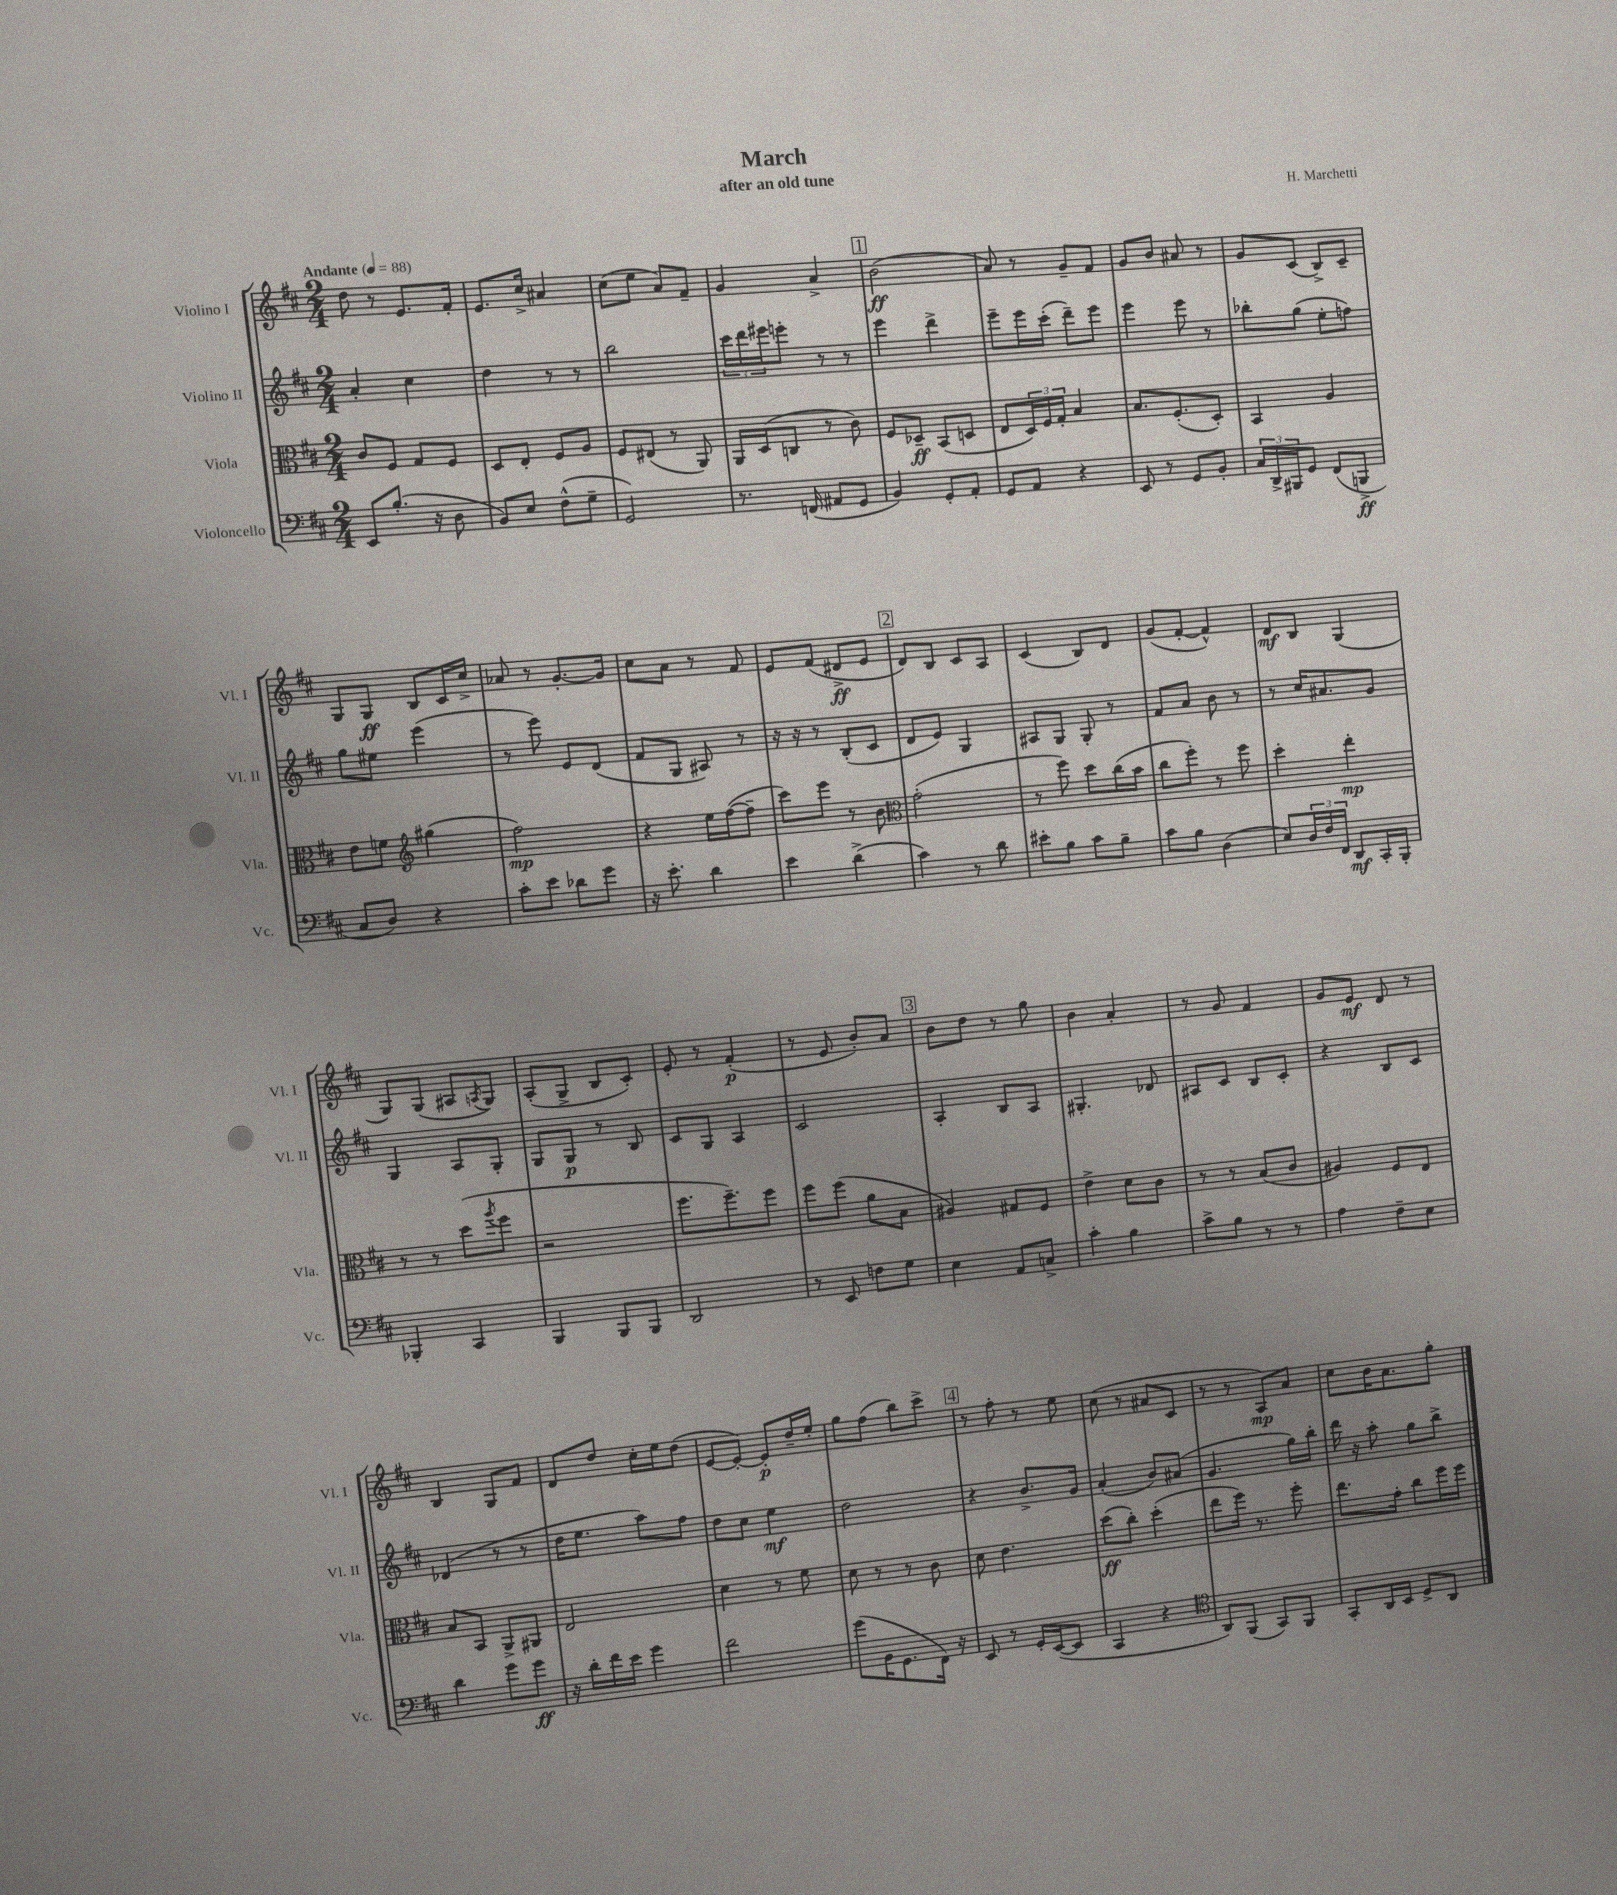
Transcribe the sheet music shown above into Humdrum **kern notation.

**kern	**kern	**kern	**kern
*staff4	*staff3	*staff2	*staff1
*clefF4	*clefC3	*clefG2	*clefG2
*k[f#c#]	*k[f#c#]	*k[f#c#]	*k[f#c#]
*M2/4	*M2/4	*M2/4	*M2/4
*MM88	*MM88	*MM88	*MM88
8EE	8c#	4a'	8dd
(8.B'	8F#	.	8r
.	8G	4cc#	8.e
16r	.	.	.
8D	8F#	.	.
.	.	.	16f#'
=	=	=	=
8BB)	8D	4dd	8.e
8E	8E'	.	.
.	.	.	16cc#^
(8F#^^	8F#	8r	4a#
8G~	8A	8r	.
=	=	=	=
2GG)	8F#	2bb	(8cc#
.	(8E#	.	8ee
.	8r	.	8a)
.	8AA)	.	8f#~
=	=	=	=
8.r	16AA	24ccc#	4g
.	.	24ddd	.
.	(16D	.	.
.	.	24eee#	.
.	8C	8eee'	.
(16FF	.	.	.
8AA#	8r	8r	4a^
8GG	8c#)	8r	.
=	=	=	=
4BB)	8F#	4eee	(2b
.	8D-~	.	.
8GG'	(8BB	4ddd^	.
8AA'	8D	.	.
=	=	=	=
8GG	8E	8eee~	8a)
8AA	24D)	16eee	8r
.	24F#	.	.
.	.	(16ccc#'	.
.	24G'	.	.
4r	4B	8ddd~)	8g~
.	.	8eee	8f#
=	=	=	=
8EE	8.B	4eee	8g
8r	.	.	8b
.	(8.F#'	.	.
8GG	.	8eee	8a#
8BB'	8D')	8r	8r
=	=	=	=
24C#	4BB	8bb-'	8g
24DD^	.	.	.
24BBB#	.	.	.
8GG	.	(8gg	(8c#
(8FF#	4A	8ee'	8B^)
8BBB^	.	8ff)	8c#~
=	=	=	=
8C#	8e	8gg	8G
8D)	8f	8ee#	8G
*	*clefG2	*	*
4r	(4gg#	(4eee	8B
.	.	.	16c#
.	.	.	16cc#^
=	=	=	=
8c#'	2ff#)	8r	8a-
8e	.	8eee)	8r
8d-	.	8e	[8.g'
8g	.	(8d	.
.	.	.	16g]
=	=	=	=
16r	4r	8f#	8cc#
8.e'	.	.	.
.	.	8G	8a
4d	16ee	8A#)	8r
.	([16ff#	.	.
.	8ff#~]	8r	8f#
=	=	=	=
4e	8ccc#)	16r	8e
.	.	16r	.
.	8eee	8r	(8f#
(4d^	8r	(8B'	8d#^
.	8b	8c#	8e
=	=	=	=
*	*clefC3	*	*
4c#)	(2g'	8d	8d)
.	.	8e)	8B
8r	.	4G	8c#
8d	.	.	8A
=	=	=	=
8e#'	8r	8A#	(4c#
8B	8ff#)	8G	.
8c#	8dd	8G'	8B)
8B~	(16cc#	8r	8d
.	16b	.	.
=	=	=	=
8c#	8cc#	8f#	(8g
8B	8ff#')	8a	[8f#'
(4D	8r	8b	4f#^^])
.	8ff#	8r	.
=	=	=	=
8E)	4dd'	8r	8d
24D	.	16cc#	8B
24F#	.	.	.
.	.	8.a#	.
24FF#	.	.	.
8DD	4ee'	.	(4G
16CC#'	.	8g	.
16BBB'	.	.	.
=	=	=	=
4BBB-'	8r	4G	8G)
.	8r	.	(8G
4CC#	(8dd	8A	8A#
.	8qaa	.	8qA
.	8ff#	8G'	8G)
=	=	=	=
4BBB	2r	8G	(8A'
.	.	8G	8G^
8BBB	.	8r	8B
8BBB	.	8B	8c#')
=	=	=	=
2DD	8.ff#	8c#	8e'
.	.	8G	8r
.	8.ff#~)	.	.
.	.	4A	(4f#'
.	8ff#	.	.
=	=	=	=
8r	8ff#	2c#	8r
8EE	(8ff#	.	8e
8F	8a	.	8b')
8G	8B	.	8a
=	=	=	=
4E	4A#)	4A'	8b
.	.	.	8dd
8AA	8G#	8B	8r
8C^	8F#	8A	8gg
=	=	=	=
4c#'	4e^	4.G#'	4b
4B	8d	.	4a'
.	8c#	8d-	.
=	=	=	=
8c#^	8r	8A#	8r
8B	8r	8c#	8g
8r	(8B	8B	4f#
8r	8c#	8c#'	.
=	=	=	=
4A	4A#)	4r	8g
.	.	.	8e
8F#~	8F#	8B	8d
8E	8E	8c#	8r
=	=	=	=
4d	8B	(4d-	4B
.	8BB	.	.
8g	8AA^	8r	8G
8g	8AA#	8r	8f#
=	=	=	=
16r	2E	16dd	8d
16d'	.	8.ee	.
16f#	.	.	8dd
16e	.	.	.
4g	.	8aa)	16cc#'
.	.	.	16ee
.	.	8ff#	(8dd
=	=	=	=
2f#	4d	8dd	[8e
.	.	8cc#	8e'_)
.	8r	4ee	8e']
.	8f#	.	16dd~
.	.	.	16ee'
=	=	=	=
(8g	8d	2dd	8gg
16BB	8r	.	(8ff#
8.GG	.	.	.
.	8r	.	8bb)
16FF#)	8c#	.	8ccc#^
16r	.	.	.
=	=	=	=
8EE	8d	4r	8r
8r	4.e	.	8ff#'
16GG'	.	8.b^	8r
([16EE	.	.	.
8EE]	.	.	8ee
.	.	16g	.
=	=	=	=
4CC#	(8dd	(4a'	(8cc#
.	8cc#')	.	8r
4r	(4dd'	8b)	8a#
.	.	(8a#	8c#
=	=	=	=
*clefC4	*	*	*
8AA)	8ee	4.g	8r
(8FF#	16ff#)	.	8r
.	8.r	.	.
8GG)	.	.	8A)
8FF#	8ff#'	16gg)	8a
.	.	16bb'	.
=	=	=	=
8GG'	8.ee	16ddd	8cc#
.	.	16r	.
16AA	.	8aa'	16b
16BB	16g'	.	8.a
8D^	8cc#	8gg	.
8AA	16ff#	8bb^	8gg'
.	16ff#	.	.
==	==	==	==
*-	*-	*-	*-
